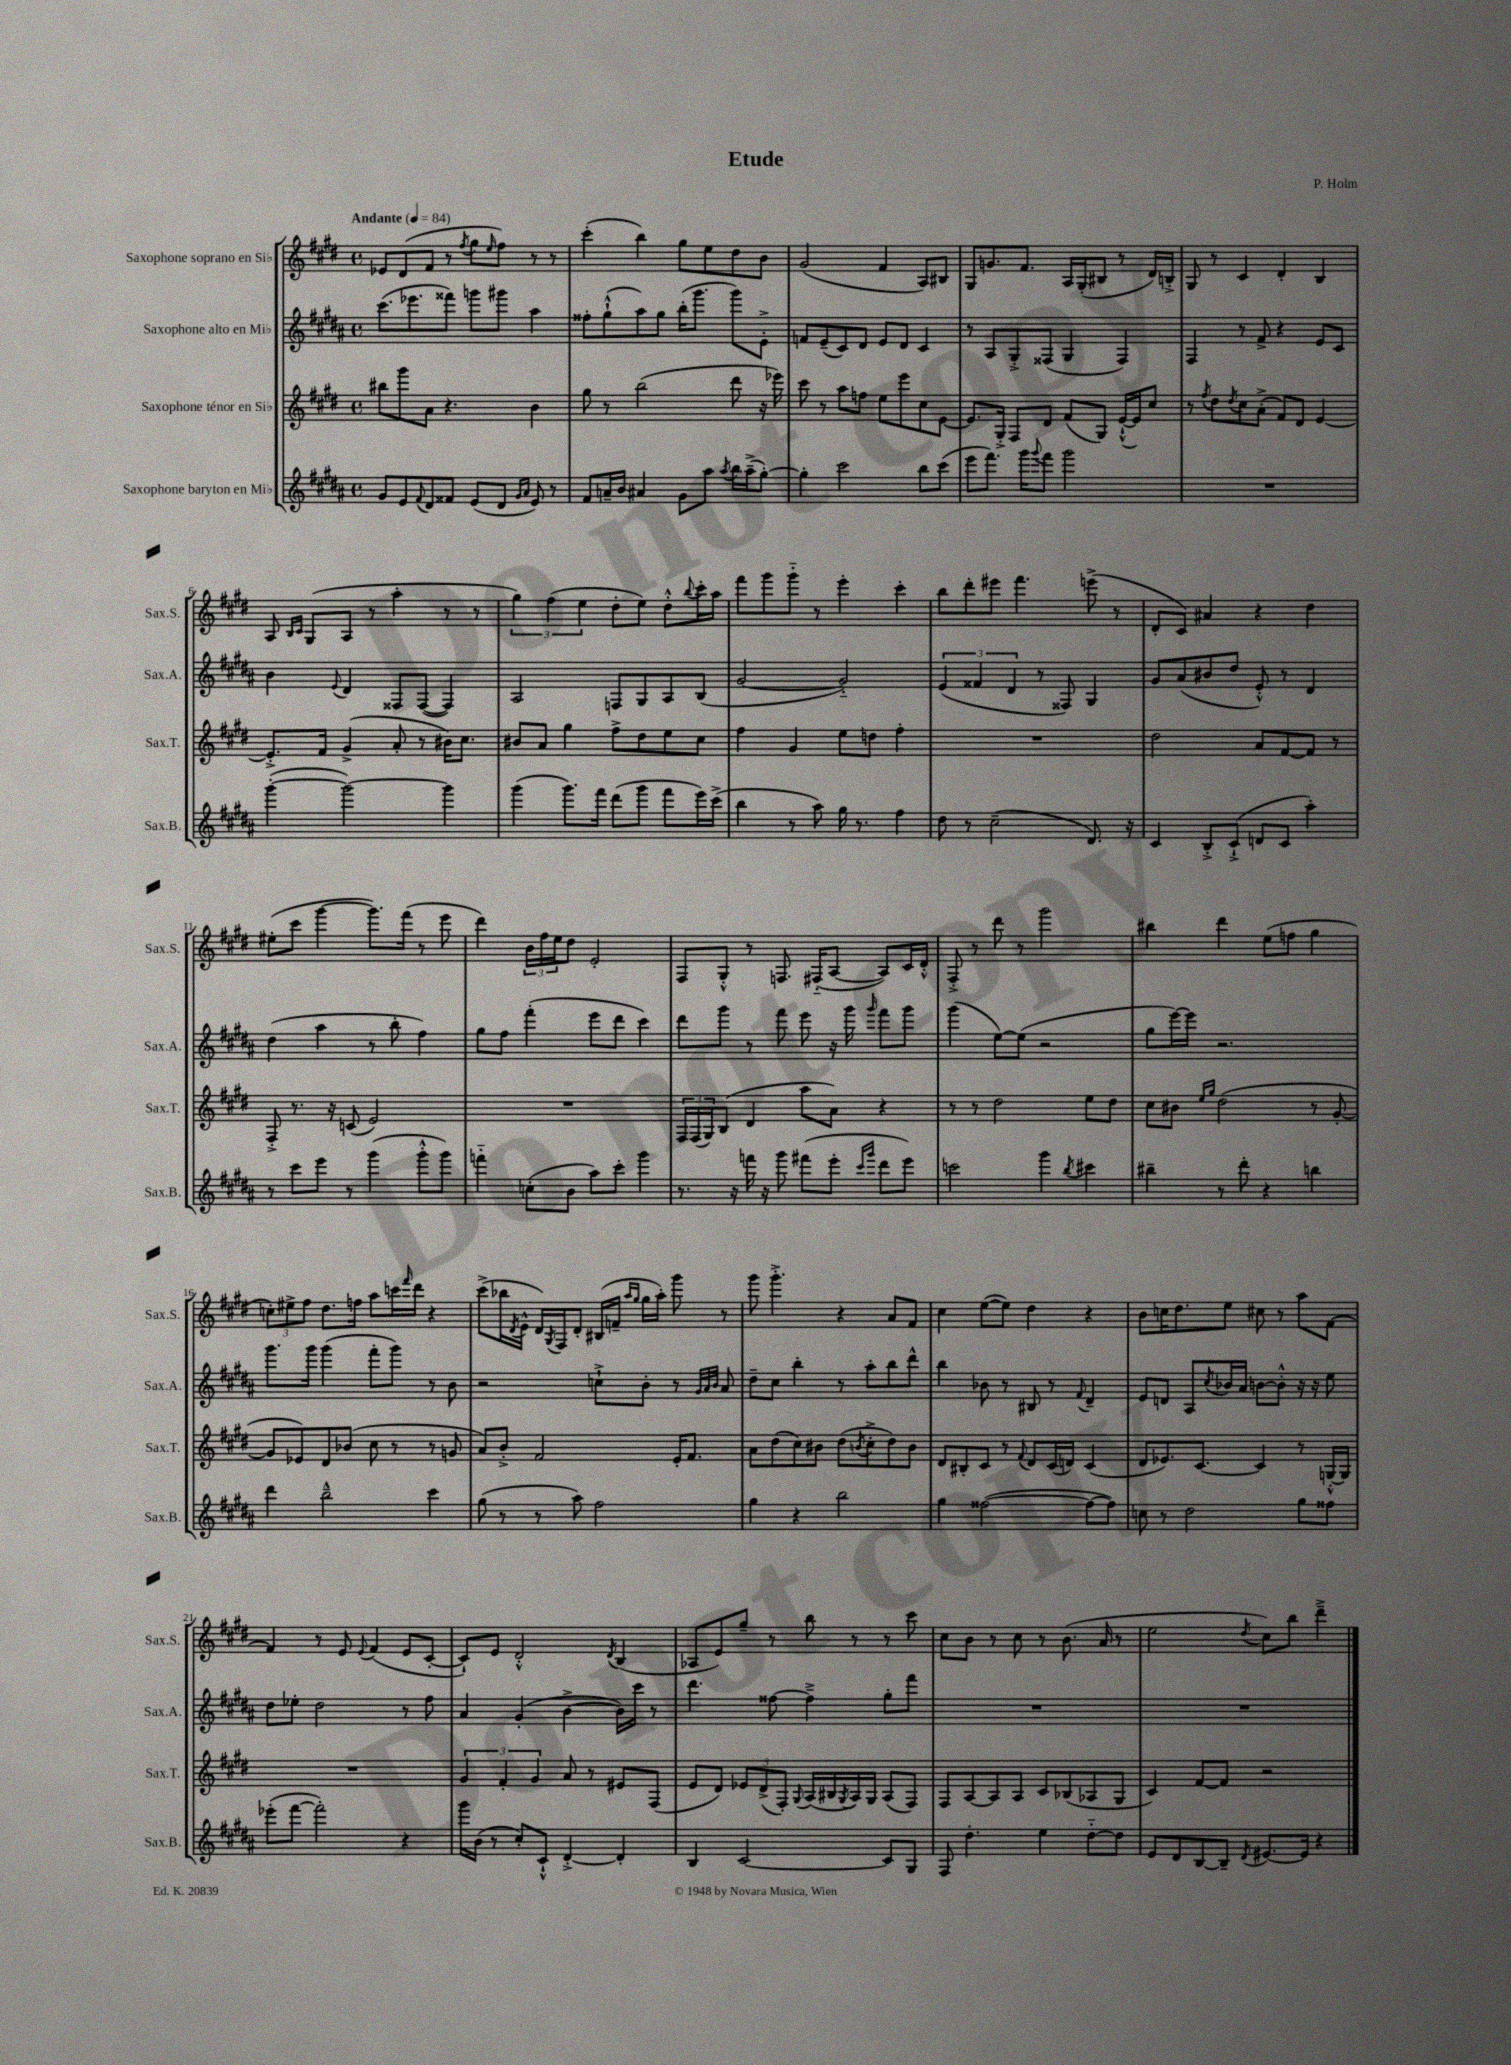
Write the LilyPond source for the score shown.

\header { title = "Etude" composer = "P. Holm" }
<<
\new StaffGroup <<
\new Staff = "s0" \with { instrumentName = "Saxophone soprano en Sib" shortInstrumentName = "Sax.S." } {
    \clef treble \key e \major \defaultTimeSignature \time 4/4 \tempo "Andante" 4 = 84
    ees'8 dis'8( fis'8 r8 \acciaccatura { fis''8 } gis''8 \grace { e''16 } fis''8) r8 r8 |
    cis'''4-.( b''4) gis''8 e''8 dis''8 b'8 |
    gis'2( fis'4 a8) bis8 |
    gis8 g'8. fis'8. a16 gis16-.( bis8 r8 dis'16) b16-.-> |
    gis8 r8 cis'4 dis'4-. b4 |
    a8 \grace { b16 cis'16 } gis8( a8 r8 a''4-. r8 r8 |
    \tuplet 3/2 { gis''4) fis''4( e''4 } dis''8-. e''8) dis''8-.-^ \appoggiatura { b''8 } cis'''16-. a''16 |
    fis'''8 gis'''8 gis'''8-_ r8 e'''4-. cis'''4-. |
    b''8 dis'''8-. eis'''8 fis'''4. e'''8->( r8 |
    dis'8-. cis'8) ais'4 r4 dis''4 |
    eis''8-.( cis'''8 gis'''4~ gis'''8.) fis'''16( r8 e'''8 |
    dis'''4) \tuplet 3/2 { b'16 fis''16 e''16 } dis''8 e'2-. |
    fis8 gis8-.-^ r8 f8. fis16-_( a8~ a8) cis'16 dis'16-.-^ |
    fis8-.-> r8 dis'''8 r8 gis'''2 |
    bis''4 dis'''4 e''8( f''8 gis''4 |
    \tuplet 3/2 { c''8-.) eis''8-> fis''8 } dis''8. f''16 a''8 c'''16 \grace { fis'''16 } dis'''16 r4 |
    cis'''8->( bes''16 \acciaccatura { dis'8 } e'16-^ dis'16) \acciaccatura { gis8 } fis16 dis'8-. bis16( f'16-- \grace { a''16 gis''16 } gis''16 a''16-.) gis'''8 r8 |
    gis'''8 gis'''4.-.-> r4 a'8 fis'8 |
    cis''4 e''8~( e''8) dis''4 r4 |
    b'8 c''16 dis''8. e''8 cis''8 r8 a''8 fis'8~ |
    fis'4 r8 e'8 \appoggiatura { e'8 } fis'4( e'8 cis'8~-. |
    cis'8-!) e'8 dis'2-.-^ \acciaccatura { dis'8 } b4( |
    aes8 e'8) gis''8-- r8 b''8 r8 r8 cis'''8 |
    cis''8 b'8 r8 cis''8 r8 b'8.( a'16 r8 |
    e''2 \acciaccatura { dis''8 } cis''8) b''8 dis'''4---> \bar "|." |
}
\new Staff = "s1" \with { instrumentName = "Saxophone alto en Mib" shortInstrumentName = "Sax.A." } {
    \clef treble \key b \major \defaultTimeSignature \time 4/4
    cis'''8.( ees'''8. fisis'''8) g'''8 gis'''8 ais''4 |
    fisis''8-. gis''8-!-^( ais''8) gis''8 b''16-.( gis'''8. gis'''8) e'8-.-> |
    f'8 e'8--( cis'8) dis'8 e'8 dis'8 cis'4 |
    r8 ais8 gis8-.-> fisis8( gis4 fisis4) |
    fis4 r8 fis'8-> r4 e'8 cis'8 |
    b'4 \appoggiatura { e'8 } dis'4 fisis8 fisis8~( fisis4) |
    ais2 f8 gis8 ais8 b8( |
    gis'2~ gis'2-_) |
    \tuplet 3/2 { e'4( fisis'4 dis'4 } r8 fisis8) gis4 |
    gis'8 ais'8( bis'8 dis''8 e'8-.-^) r8 dis'4 |
    dis''4( ais''4 r8 b''8-. fis''4) |
    gis''8 fis''8 fis'''4-.( e'''8 dis'''8 cis'''4) |
    dis'''8 gis'''8 r8 fis'''8 e'''8 r16 gis'''16 \grace { gis'''16 } fis'''8 gis'''8 |
    gis'''4( e''8~) e''8( r2 |
    gis''8 e'''16~) e'''16 r2. |
    gis'''8. gis'''16 gis'''4( fis'''8-. gis'''8) r8 b'8 |
    r2 c''8-!-> b'8-. r8 \grace { gis'32 ais'32 b'32 } ais'8 |
    dis''8-- cis''8 b''4-. r8 ais''8-. b''8 dis'''8-^ |
    b''4 bes'8 r8 bis8 r8 \appoggiatura { fis'8 } dis'4-- |
    e'8 d'8 ais8 \acciaccatura { cis''8 } bes'16 ais'16 b'8~ b'8-.-^ r16 r16 e''8 |
    dis''8 ees''8-. dis''2 r8 fis''8 |
    ais'4 gis'4-.( b'4~-> b'16) cis'''16 r8 |
    dis'''4. fisis''8~ fisis''4---> gis''8-. fis'''8 |
    R1 |
    R1 \bar "|." |
}
\new Staff = "s2" \with { instrumentName = "Saxophone ténor en Sib" shortInstrumentName = "Sax.T." } {
    \clef treble \key e \major \defaultTimeSignature \time 4/4
    bis''8 gis'''8 a'8 r4. b'4 |
    gis''8 r8 b''2( dis'''8 r16 ees'''16) |
    cis'''8 r8 a''8 f''8 e''8 e'''8 cis''8 e'8~ |
    e'8. gis16-.-> fis8 dis'8 fis'8( gis8) e'16~-!-^( e'16) cis''8 |
    r8 \acciaccatura { fis''8 } dis''8 \acciaccatura { dis''8 } cis''8 a'8-.->( fis'8) dis'8 e'4~ |
    e'8.-.-> fis'16 gis'4->( a'8-. r8 bis'16) cis''8. |
    bis'8 a'8 gis''4 fis''8-> dis''8 e''8 cis''8 |
    fis''4 gis'4 e''8 d''8 fis''4-. |
    R1 |
    dis''2 a'8 fis'8~ fis'8 r8 |
    fis8-.-> r8. r16 c'8( e'2) |
    R1 |
    \tuplet 3/2 { fis16 fis16( gis16) } b8( dis'4 a''8 a'8) r4 |
    r8 r8 dis''2 e''8 dis''8 |
    cis''8 bis'8 \grace { e''16 gis''16 } dis''2( r8 gis'8~-. |
    gis'8 ees'8) dis'8 bes'8( cis''8 r8 r8 g'8 |
    a'8) b'8-.-> fis'2 e'16-. fis'8. |
    a'8 dis''8( cis''8) bis'8 dis''8( \acciaccatura { b'8 } cis''8-.-> dis''8) b'8 |
    dis'8 bis8-. cis'8 r8 \appoggiatura { fis'8 } dis'8 cis'16( d'16) cis'4( |
    dis'8 ees'8.) cis'8.~ cis'4 r8 g16~-.-^ g16 |
    R1 |
    \tuplet 3/2 { gis'4 fis'4-. gis'4 } a'8 r8 eis'8 fis8( |
    e'8 dis'8) \tuplet 3/2 { ees'8 dis'8->( fis8-.) } \appoggiatura { gis8 } a16( bis16 \acciaccatura { gis8 } a16) gis16 a8( fis8) |
    fis8 a8~ a8 a8 cis'8 bes8( aes8 gis8 |
    cis'4) fis'8~ fis'8 r2 \bar "|." |
}
\new Staff = "s3" \with { instrumentName = "Saxophone baryton en Mib" shortInstrumentName = "Sax.B." } {
    \clef treble \key b \major \defaultTimeSignature \time 4/4
    gis'8 e'8 \appoggiatura { fis'8 } dis'8 fisis'8 e'8( dis'8 \grace { gis'16 ais'16 } e'8) r8 |
    fis'8 a'16-- b'16 ais'4 gis'8 ais''8 \acciaccatura { ais''8 } b''16 ais''16--->( gis''8~-.) |
    gis''4-. cis'''2 b''8 cis'''8( |
    e'''8 fis'''8.) gis'''16 \appoggiatura { gis'''8 } fis'''8 gis'''2 |
    R1 |
    gis'''4~-.( gis'''2~) gis'''4 |
    gis'''4( gis'''8.) fis'''16 dis'''8( gis'''8 fis'''8 e'''16) cis'''16->( |
    b''4 r8 ais''8) gis''16 r8. fis''4 |
    dis''8 r8 cis''2--( dis'8.) r16 |
    cis'4 b8-.-> cis'8-!->( d'8 cis'8 ais''4-.) |
    r8 cis'''8 e'''8 r8 gis'''4( gis'''8-.-^ gis'''8) |
    f'''4-_ c''8-.( b'8 ais''8) cis'''8-. gis'''4 |
    r8. r16 f'''16 r16 gis'''8 fis'''8( e'''8-. \grace { cis'''16 gis'''16 } dis'''8 e'''8) |
    c'''2 gis'''4 \acciaccatura { b''8 } cis'''4 |
    bis''4-- r8 dis'''8-. r4 b''4 |
    dis'''4 b''2---^ cis'''4 |
    gis''8( r8 r8 ais''8) fis''2 |
    gis''4 r4 b''2 |
    gis''4 fisis''2~( fisis''8~ fisis''8) |
    c''8 r8 dis''2 gis''8 fisis''8 |
    ees'''8-.( fis'''8~ fis'''2-.) r4 |
    gis'''16 b'16( r8 cis''8-.) cis'8-!-^ dis'4~-.-> dis'4-. |
    b4 cis'2~ cis'8 gis8 |
    fis8 dis''4.-. e''4 dis''8~-_ dis''8 |
    e'8 dis'8 b8~ b8-- \acciaccatura { dis'8 } eis'8.~ eis'16 r4 \bar "|." |
}
>>
>>
